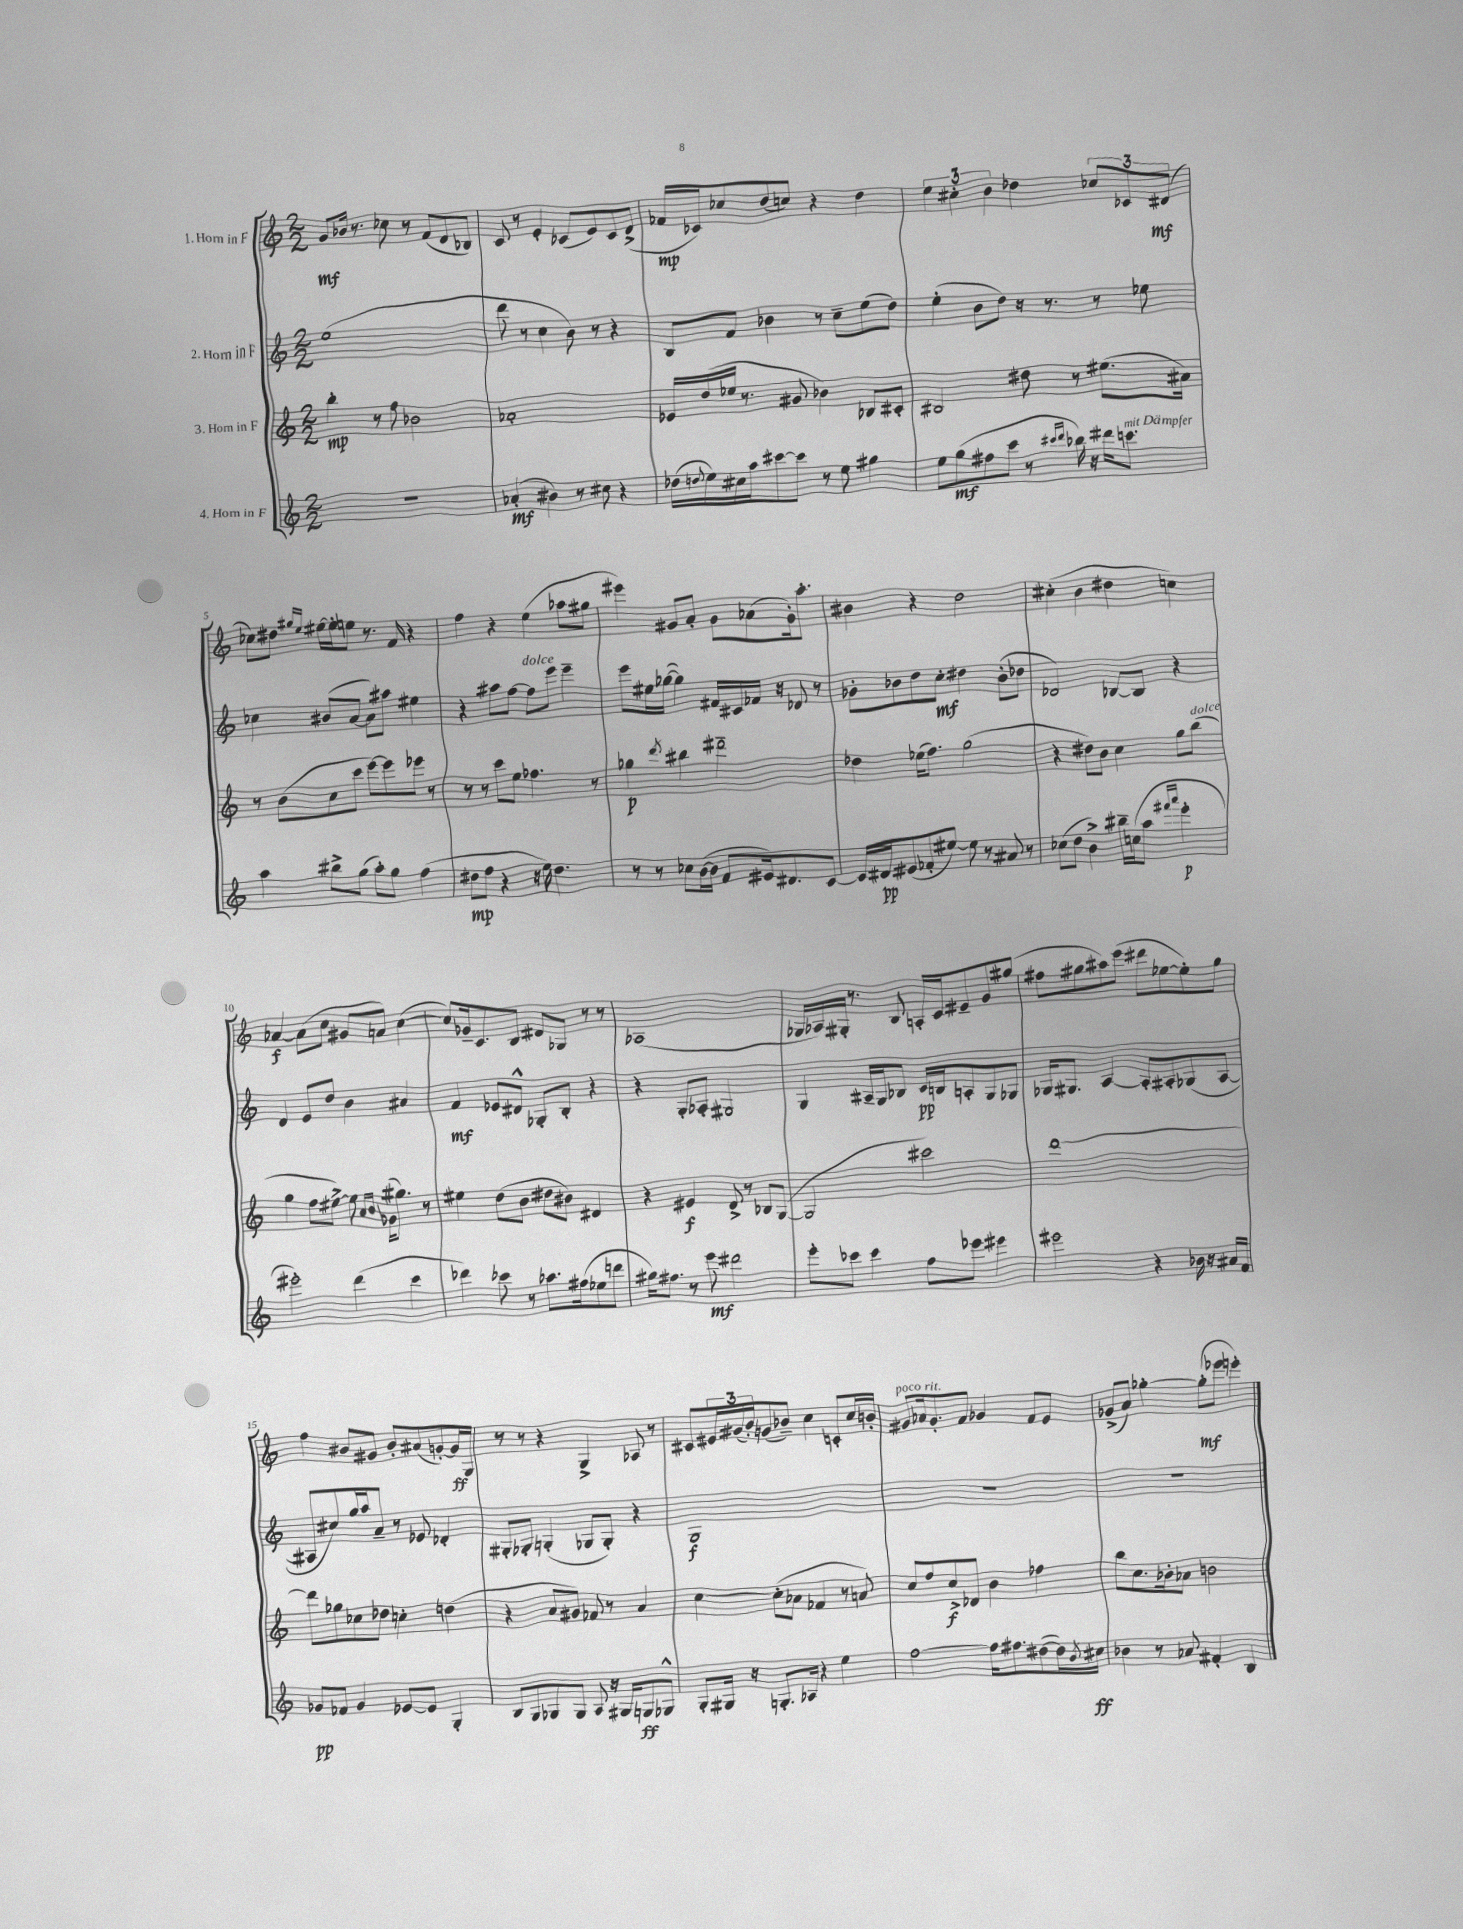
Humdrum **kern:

**kern	**kern	**kern	**kern
*staff4	*staff3	*staff2	*staff1
*clefG2	*clefG2	*clefG2	*clefG2
*k[]	*k[]	*k[]	*k[]
*M2/2	*M2/2	*M2/2	*M2/2
1r	4bb'	(1ee	8g
.	.	.	16b-
.	.	.	8.r
.	8r	.	.
.	8ff	.	8cc-
.	2b-	.	8r
.	.	.	(8f
.	.	.	8d
.	.	.	8B-)
=	=	=	=
(4a-'	1a-'	8ddd	8c
.	.	8r	8r
4b#)	.	4cc	4e'
8r	.	8b)	(8c-
8cc#	.	8r	8e)
4r	.	4r	8c-
.	.	.	(8d^
=	=	=	=
(16dd-	16e-	8B	16f-
8qqdd	.	.	.
16ee)	(16dd	.	16c-)
16cc#	16ee-	8f	8cc-
16aa	8.r	.	.
[8ccc#	.	4b-	(8dd
8ccc#]	8g#	.	8cc)
8r	4b-)	8r	4r
8ee	.	8cc~	.
4gg#	8B-	(8ee	4dd
.	8c#'	8dd)	.
=	=	=	=
8ee	2B#	(4ee'	6ee
(8gg	.	.	.
.	.	.	6cc#'
8ff#	.	8b	.
.	.	.	6b
8ccc	.	8dd)	.
8r	8dd#	16r	4dd-
.	.	8.r	.
16qqccc#	.	.	.
16qqddd	.	.	.
16bb-)	8r	.	.
16r	.	.	.
16ddd#	(8.ee#	8r	12cc-
8.ccc	.	.	.
.	.	.	12c-
.	.	8ee-	.
.	.	.	(12d#
.	16a#)	.	.
=	=	=	=
4aa	8r	4cc-	8cc-)
.	(8b	.	8dd#
.	.	.	16qqgg#
.	.	.	16qqee
8bb#^	8cc	(8b#	[16ee#
.	.	.	16ee#']
(8gg	8ccc	[8a	8ee
8aa')	[8eee)	8a])	8.r
8gg	8eee]	8aa#	.
.	.	.	16f
(4ff	8eee-	4ee#	4r
.	8r	.	.
=	=	=	=
8dd#	8r	4r	4ff
8ff	8r	.	.
4r	8ccc	8aa#	4r
.	8ee	[8ff	.
16r	4.ff-	8ff]	(4ee
16ee)	.	.	.
4.dd#	.	8eee	.
.	.	4eee~	8aa-
.	8r	.	8gg#
=	=	=	=
8r	4gg-	8eee	4eee#)
8r	.	16ee#	.
.	.	([16gg-	.
.	8qddd	.	.
8cc-	4bb#	4gg-])	8g#
([16b	.	.	8a'
16b]	.	.	.
8f	2ddd#~	16f#	8g#
.	.	16c#	.
16e#)	.	16f-	(8a-
8.d#	.	16r	.
.	.	8d-	16g#')
.	.	.	8.aa'
[8c	.	8r	.
=	=	=	=
16c]	4dd-	8g-'	4b#
16d#	.	.	.
(8e#	.	8b-	.
8f-'	(16ee-	8dd	4r
.	8.ff)	.	.
[8ee#)	.	8cc'	.
8ee#]	(2gg	4dd#	2dd
8r	.	.	.
8a#	.	(8b-'	.
8r	.	8dd-	.
=	=	=	=
(8cc-	4r	2d-)	(4cc#'
8dd	.	.	.
4b^)	8dd#)	.	4b
.	8b	.	.
16bb#~	4cc	[8B-	4dd#
(16cc	.	.	.
8aa	.	8B-]	.
16qqfff#	.	.	.
16qqaaa	.	.	.
4eee'	8gg	4r	4cc)
.	(8bb	.	.
=	=	=	=
2eee#')	4gg	4d	[4a-
.	8ff	8e	(8a-]
.	[8ee#^)	8dd	8cc
(4ddd	8ee#]	4b	8g#
.	16qqa	.	.
.	16qqb	.	.
.	(16g-	.	8a)
.	8.gg#)	.	.
4ccc	.	4a#	([4cc
.	8r	.	.
=	=	=	=
4ddd-)	4ee#	4f	8cc])
.	.	.	16g-~
.	.	.	8.c
8ccc-	(8dd	8e-	.
8r	8b	8d#^^	8B
8.aa-	8dd#	8G-'	8d#
.	8b#)	8B'	8G-
(16ff#	.	.	.
8ee-	4d#	4r	8r
8ddd	.	.	8r
=	=	=	=
16gg#)	4r	4r	(1A-
8.ff#	.	.	.
8r	4e#	8G'	.
8eee	.	8A-'	.
2ddd#	8d^	2G#	.
.	8r	.	.
.	8B-	.	.
.	([8G	.	.
=	=	=	=
8eee'	2G]	4G	16G-
.	.	.	16A-)
8ccc-	.	.	16G#'
.	.	.	8.r
4ccc-	.	16A#~	.
.	.	16G	.
.	.	8B-	8B
8ff	2ccc#)	16c	16A'
.	.	16B	16c
8eee-	.	8A'	8e#~
4eee#	.	8G	8g
.	.	8G-	(8gg#
=	=	=	=
2eee#	[1ddd	16G-	8ff#
.	.	8.G#	.
.	.	.	8gg#
.	.	[4A	8aa#)
.	.	.	(8eee
4r	.	8A']	8ddd#
.	.	8A#'	[8ee-
16b-	.	(8G-	8ee-'])
16r	.	.	.
16a#	.	[8A#	8gg#
16f	.	.	.
=	=	=	=
8g-	8ddd]	8A#]	4ff
8f-	8gg-	8cc#)	.
4g-	8cc-	16gg	8b#
.	.	16aa	.
.	8dd-	8a~	8g#
[8e-	4cc'	8r	8b#'
8e-]	.	8e-	(8a#
4G'	(4dd	4d-'	[8g')
.	.	.	16g]
.	.	.	16G
=	=	=	=
8B	4r	8G#'	8r
8G	.	8G-'	8r
8G-	8a	(4G'	4r
8G-	8g#)	.	.
8A	8f-	8G-	4G^
16r	8r	8G-')	.
16G#	.	.	.
8G	4a	4r	8A-
8G-^^	.	.	8r
=	=	=	=
8G'	[4cc	1G	8c#
16G#	.	.	24e#
.	.	.	(24g#
16r	.	.	.
.	.	.	24b')
8.G'	(8cc']	.	(8g
.	8a-	.	8b-~)
16A-	.	.	.
4r	4f-	.	4cc
4ee	8r	.	8c'
.	8a)	.	16cc
.	.	.	16b'
=	=	=	=
[2ff	8cc	1r	8g#
.	8ff	.	16a-
.	.	.	8.g#'
.	8cc^	.	.
.	8d-	.	8f
16ff]	4b	.	4g-
8.ff#	.	.	.
([8dd#	4ff-	.	8f
16dd#])	.	.	8e
8qb	.	.	.
16cc#	.	.	.
=	=	=	=
4b-	8bb	1r	(8g-^
.	8.cc	.	8a)
8r	.	.	[4gg-'
.	16b-'	.	.
8a-	8a-	.	.
4f#'	2b	.	(8gg-']
.	.	.	8eee-
4B	.	.	4eee')
==	==	==	==
*-	*-	*-	*-
